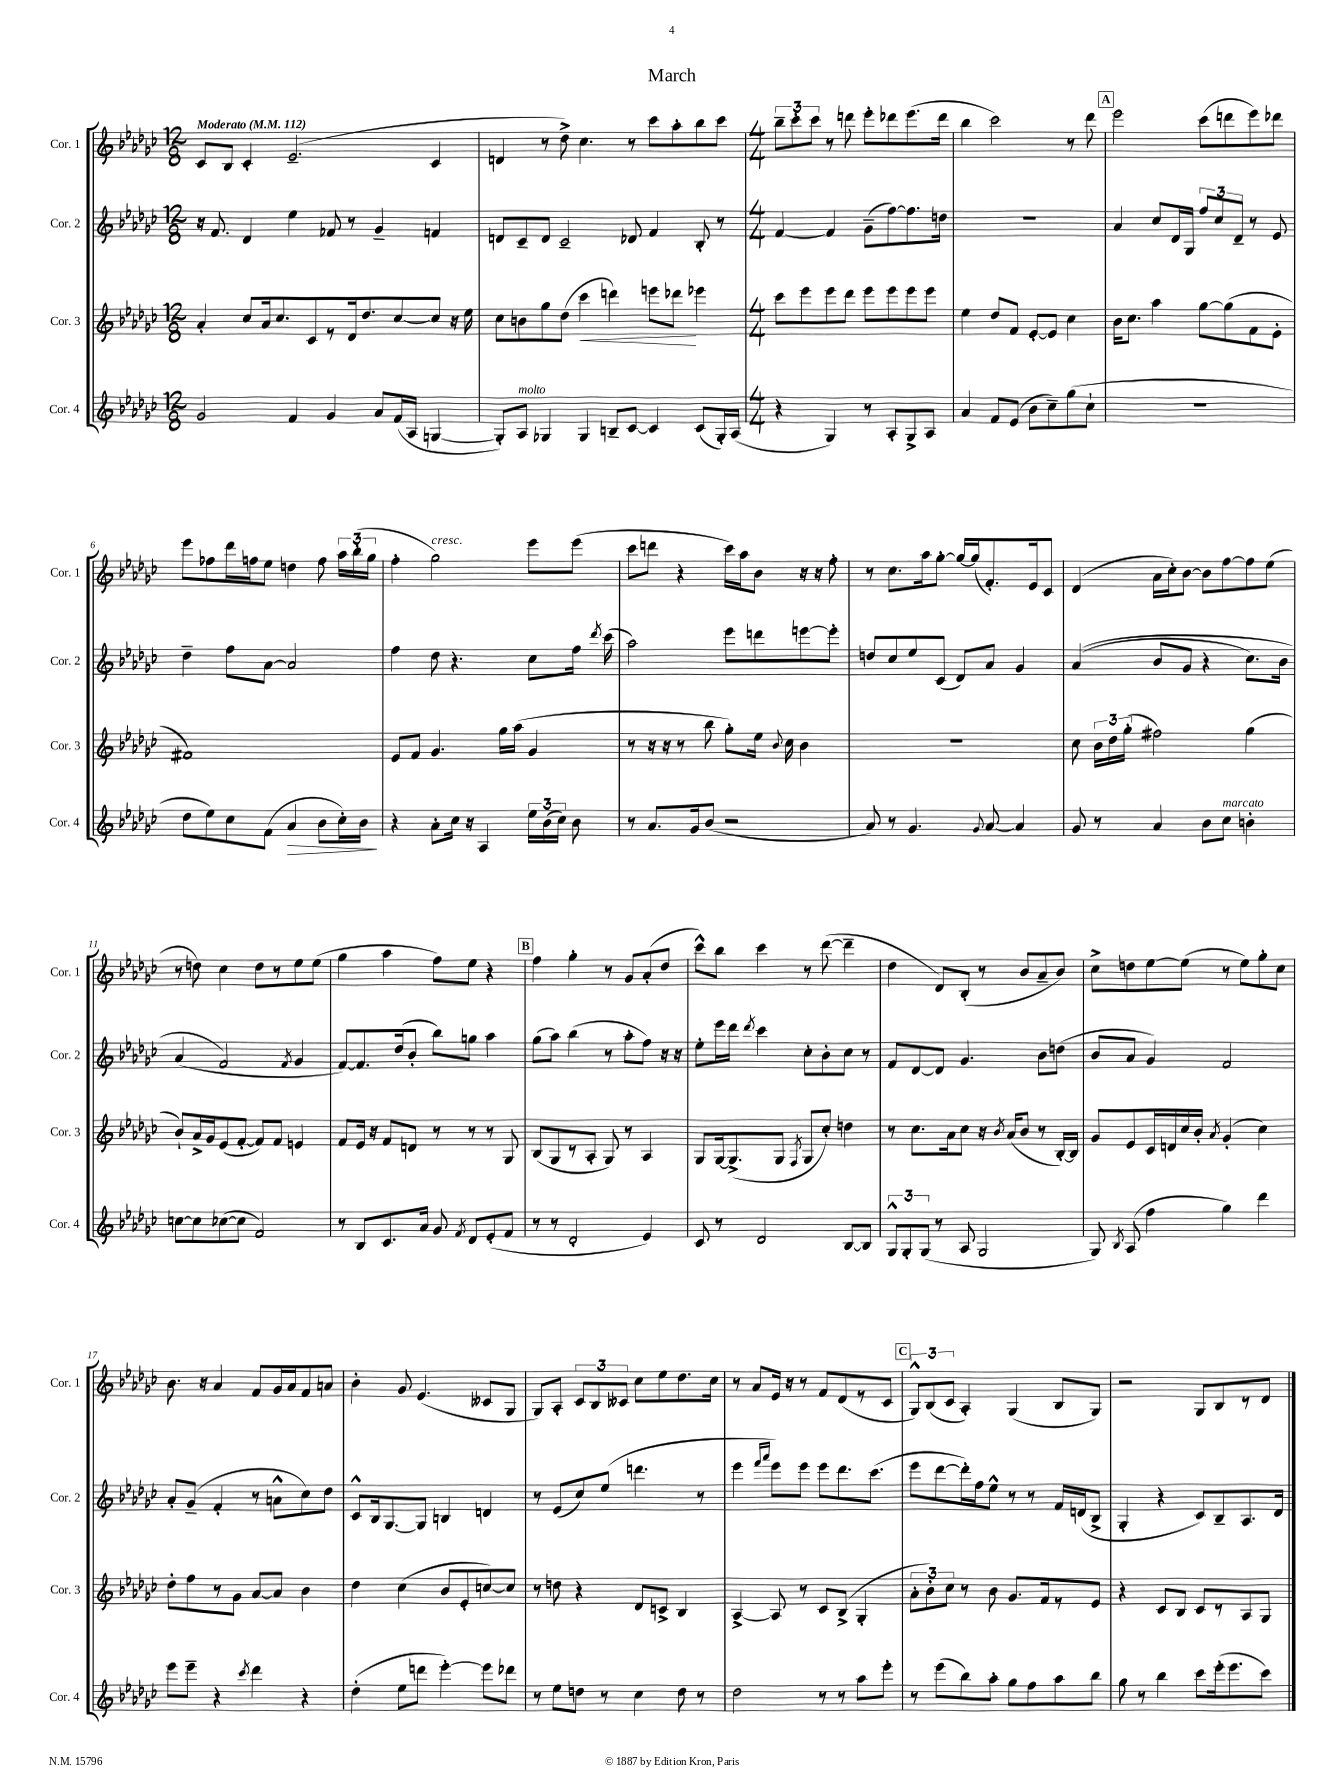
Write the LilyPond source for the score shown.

\header { title = "March" }
<<
\new StaffGroup <<
\new Staff = "s0" \with { instrumentName = "Cor. 1" shortInstrumentName = "Cor. 1" } {
    \clef treble \key ges \major \numericTimeSignature \time 12/8 \tempo "Moderato" 4 = 112
    \autoBeamOff ces'8[ bes8] ces'4-. ees'2.--( ces'4 |
    d'4 r8 des''8->) ces''4. r8 ces'''8[ aes''8-. bes''8 ces'''8] |
    \numericTimeSignature \time 4/4 \tuplet 3/2 { bes''8[-- ces'''8-. ces'''8] } r8 d'''8 ees'''8[-. des'''8 ees'''8.( des'''16] |
    bes''4 ces'''2) r8 des'''8 |
    \mark \markup { \box "A" } ees'''2 ces'''8[( d'''8 ees'''8) des'''8] |
    ees'''8[ fes''8 des'''16 f''16 ees''8] d''4 f''8 \tuplet 3/2 { aes''16[ bes''16-.( ges''16] } |
    f''4-. ges''2^\markup { \italic "cresc." }) ees'''8[ ees'''8]( |
    ces'''8[ d'''8] r4 ces'''16[) aes''16 bes'8] r16 r16 f''8-. |
    r8 ces''8.[ aes''16 ges''8]~-. ges''16[~ ges''16( f'8.-.) ees'16 ces'8] |
    des'4( aes'16[ ces''16-.) bes'8]~ bes'8[ f''8~ f''8 ees''8]( |
    r8 d''8) ces''4 d''8[ r8 ees''8 ees''8]( |
    ges''4 aes''4 f''8[) ees''8] r4 |
    \mark \markup { \box "B" } f''4 ges''4-. r8 ges'8[ aes'8-.( des''8] |
    ces'''8[-^) bes''8] ces'''4 r8 des'''8~( des'''4-- |
    des''4 des'8[) bes8]-.( r8 bes'8[ aes'8-- bes'8]) |
    ces''8[-> d''8 ees''8~ ees''8]( r8 ees''8[) ges''8-. ces''8] |
    bes'8. r16 aes'4 f'8[ ges'16 aes'16 f'8 a'8] |
    bes'4-. ges'8 ees'4.( ceses'8[ ges8] |
    ges8[) aes8]-. \tuplet 3/2 { ces'8[ bes8 ceses'8] } ces''8[ ees''8 des''8. ces''16] |
    r8 aes'8[ ees'16] r16 r8 f'8[ des'8( r8 ces'8] |
    \mark \markup { \box "C" } \tuplet 3/2 { ges8[-^) bes8( ces'8] } aes4-.) ges4( bes8[ ges8]) |
    r2 ges8[ bes8 r8 des'8] \bar "|." |
}
\new Staff = "s1" \with { instrumentName = "Cor. 2" shortInstrumentName = "Cor. 2" } {
    \clef treble \key ges \major \numericTimeSignature \time 12/8
    \autoBeamOff r16 f'8. des'4 ees''4 fes'8 r8 ges'4-- f'4 |
    d'8[ ces'8-- d'8] ces'2-- des'8 f'4 bes8-. r8 |
    \numericTimeSignature \time 4/4 f'4~ f'4 ges'8[--( f''8~) f''8. d''16] |
    R1 |
    \mark \markup { \box "A" } aes'4 ces''8[ des'16 ges16] \tuplet 3/2 { f''8[ ces''8 des'8]-- } r8 ees'8 |
    des''4-- f''8[ aes'8]~ aes'2 |
    f''4 des''8 r4. ces''8[ f''16] \acciaccatura { des'''8 } ces'''16( |
    aes''2) ees'''8[ d'''8 e'''8~ e'''8]-. |
    d''8[ ces''8 ees''8 ces'8]( des'8[) aes'8] ges'4 |
    aes'4(\( bes'8[ ges'8] r4 ces''8.[) bes'16] |
    aes'4( f'2\) \acciaccatura { f'8 } ges'4 |
    f'8[~) f'8. des''16( bes'8]-. bes''8[) g''8] aes''4 |
    \mark \markup { \box "B" } ges''8[( aes''8]) bes''4( r8 aes''8[-. f''8]) r16 r16 |
    ees''8[-. ees'''16 des'''16] \acciaccatura { des'''8 } ces'''4 ces''8[-. bes'8-. ces''8] r8 |
    f'8[ des'8~ des'8] ges'4. bes'8[ d''8]( |
    bes'8[ aes'8] ges'4) f'2 |
    aes'8[-. ges'8]--( f'4-. r8 a'8[-^ ces''8) des''8] |
    ces'8[-^ bes16 ges8.~ ges8] b4 d'4 |
    r8 ees'8[( ces''8) ees''8]( d'''4. r8 |
    ees'''4 \grace { f'''16[ aes'''16] } ees'''8[) ees'''8] ees'''8[ des'''8. ces'''8.]( |
    \mark \markup { \box "C" } ees'''8[ des'''8~ des'''16-.) f''16 ees''8]-^ r8 r8 f'16[ d'16( bes8]-> |
    ges4-. r4 ces'8[) bes8-- aes8. des'16] \bar "|." |
}
\new Staff = "s2" \with { instrumentName = "Cor. 3" shortInstrumentName = "Cor. 3" } {
    \clef treble \key ges \major \numericTimeSignature \time 12/8
    \autoBeamOff aes'4-. ces''8[ aes'16 ces''8. ces'8 r8 des'16 des''8. ces''8~ ces''8] r16 ees''16 |
    ces''8[ b'8 ges''8 des''8]( ces'''4\< d'''4) e'''8[ des'''8]\! ees'''4 |
    \numericTimeSignature \time 4/4 ces'''8[ ees'''8 ees'''8 des'''8] ees'''8[ ees'''8 ees'''8 ees'''8] |
    ees''4 des''8[ f'8] ees'8[~-. ees'8] ces''4 |
    \mark \markup { \box "A" } bes'16[ ces''8.] aes''4 ges''8[~ ges''8( f'8 ees'8]-. |
    fis'1) |
    ees'8[ f'8] ges'4. ges''16[ aes''16]( ges'4 |
    r8 r16 r16 r8 bes''8 ges''8[-.) ees''16] \appoggiatura { bes'8 } ces''16 bes'4 |
    R1 |
    ces''8 \tuplet 3/2 { bes'16[ des''16 ges''16]-.( } fis''2) ges''4( |
    bes'8[-!) aes'16-> ges'16 ees'8( f'8]~-. f'8[) f'8] e'4 |
    f'8[ ees'16] r16 f'8[ d'8] r8 r8 r8 ges8 |
    \mark \markup { \box "B" } bes8[( ges8 r8 aes8]-. ges8) r8 aes4 |
    ges8[ ges16~ ges8.->( ges8] \acciaccatura { f8 } ges8[ ces''8]-.) d''4 |
    r8 ces''8.[ aes'16 ces''8] r16 \acciaccatura { bes'8 } aes'16[( bes'8] r8 bes16[~-.) bes16] |
    ges'8[ ees'8 ces'16 d'16 ces''16 bes'16]-. \acciaccatura { aes'8 } ges'4-.( ces''4) |
    des''8[-. f''8 r8 ges'8] aes'8[~ aes'8] bes'4 |
    des''4 ces''4( bes'8[ ees'8-. c''8~) c''8] |
    r8 d''8 r4 des'8[ c'8]-> bes4 |
    aes4~-> aes8 r8 ces'8[ bes8]->( ges4-. |
    \mark \markup { \box "C" } \tuplet 3/2 { aes'8[-. bes'8-.) ces''8] } r8 bes'8 ges'8.[ f'16 r8 ees'8] |
    r4 ces'8[ bes8] ces'8[ r8 aes8 ges8] \bar "|." |
}
\new Staff = "s3" \with { instrumentName = "Cor. 4" shortInstrumentName = "Cor. 4" } {
    \clef treble \key ges \major \numericTimeSignature \time 12/8
    \autoBeamOff ges'2 f'4 ges'4 aes'8[ f'16( aes16] g4~ |
    g8[-.) aes8]^\markup { \italic "molto" } ges4 ges4 b8[-- ces'8]~ ces'4 ces'8[( ges16-.) aes16]( |
    \numericTimeSignature \time 4/4 r4 ges4) r8 aes8[-. ges8-> aes8] |
    aes'4 f'8[ ees'8]( bes'8[ ces''8--) ges''8( ces''8]-! |
    \mark \markup { \box "A" } R1 |
    des''8[ ees''8) ces''8 f'8]( aes'4\> bes'8[ ces''16-.) bes'16]\! |
    r4 aes'8[-. ces''16] r16 aes4 \tuplet 3/2 { ees''16[ bes'16( ces''16]) } bes'8 |
    r8 aes'8.[ ges'16 bes'8]( r2 |
    aes'8) r8 ges'4. \appoggiatura { ges'8 } aes'8~ aes'4 |
    ges'8 r8 aes'4 bes'8[ ces''8]^\markup { \italic "marcato" } b'4-. |
    c''8[~ c''8 ces''8~( ces''8] f'2) |
    r8 bes8[ ces'8. aes'16] ges'8 \acciaccatura { f'8 } des'8[ ees'8-.( f'8] |
    \mark \markup { \box "B" } r8 r8 des'2-. ees'4) |
    ces'8 r8 des'2 bes8[~ bes8] |
    \tuplet 3/2 { ges8[-^ ges8-. ges8]( } r8 aes8 ges2 |
    ges8) \acciaccatura { bes8 } aes8( f''4 ges''4) des'''4 |
    ees'''8[ ees'''8]-- r4 \acciaccatura { ces'''8 } des'''4 r4 |
    des''4-.( ees''8[ d'''8] ees'''4~-.) ees'''8[ des'''8] |
    r8 ees''8[ d''8] r8 ces''4 d''8 r8 |
    des''2 r8 r8 aes''8[ ees'''8]-. |
    \mark \markup { \box "C" } r8 ees'''8[( bes''8) aes''8]-. ges''8[ f''8 aes''8 bes''8] |
    ges''8 r8 bes''4 ces'''8[ ees'''16-.( ees'''8. ces'''8]) \bar "|." |
}
>>
>>
